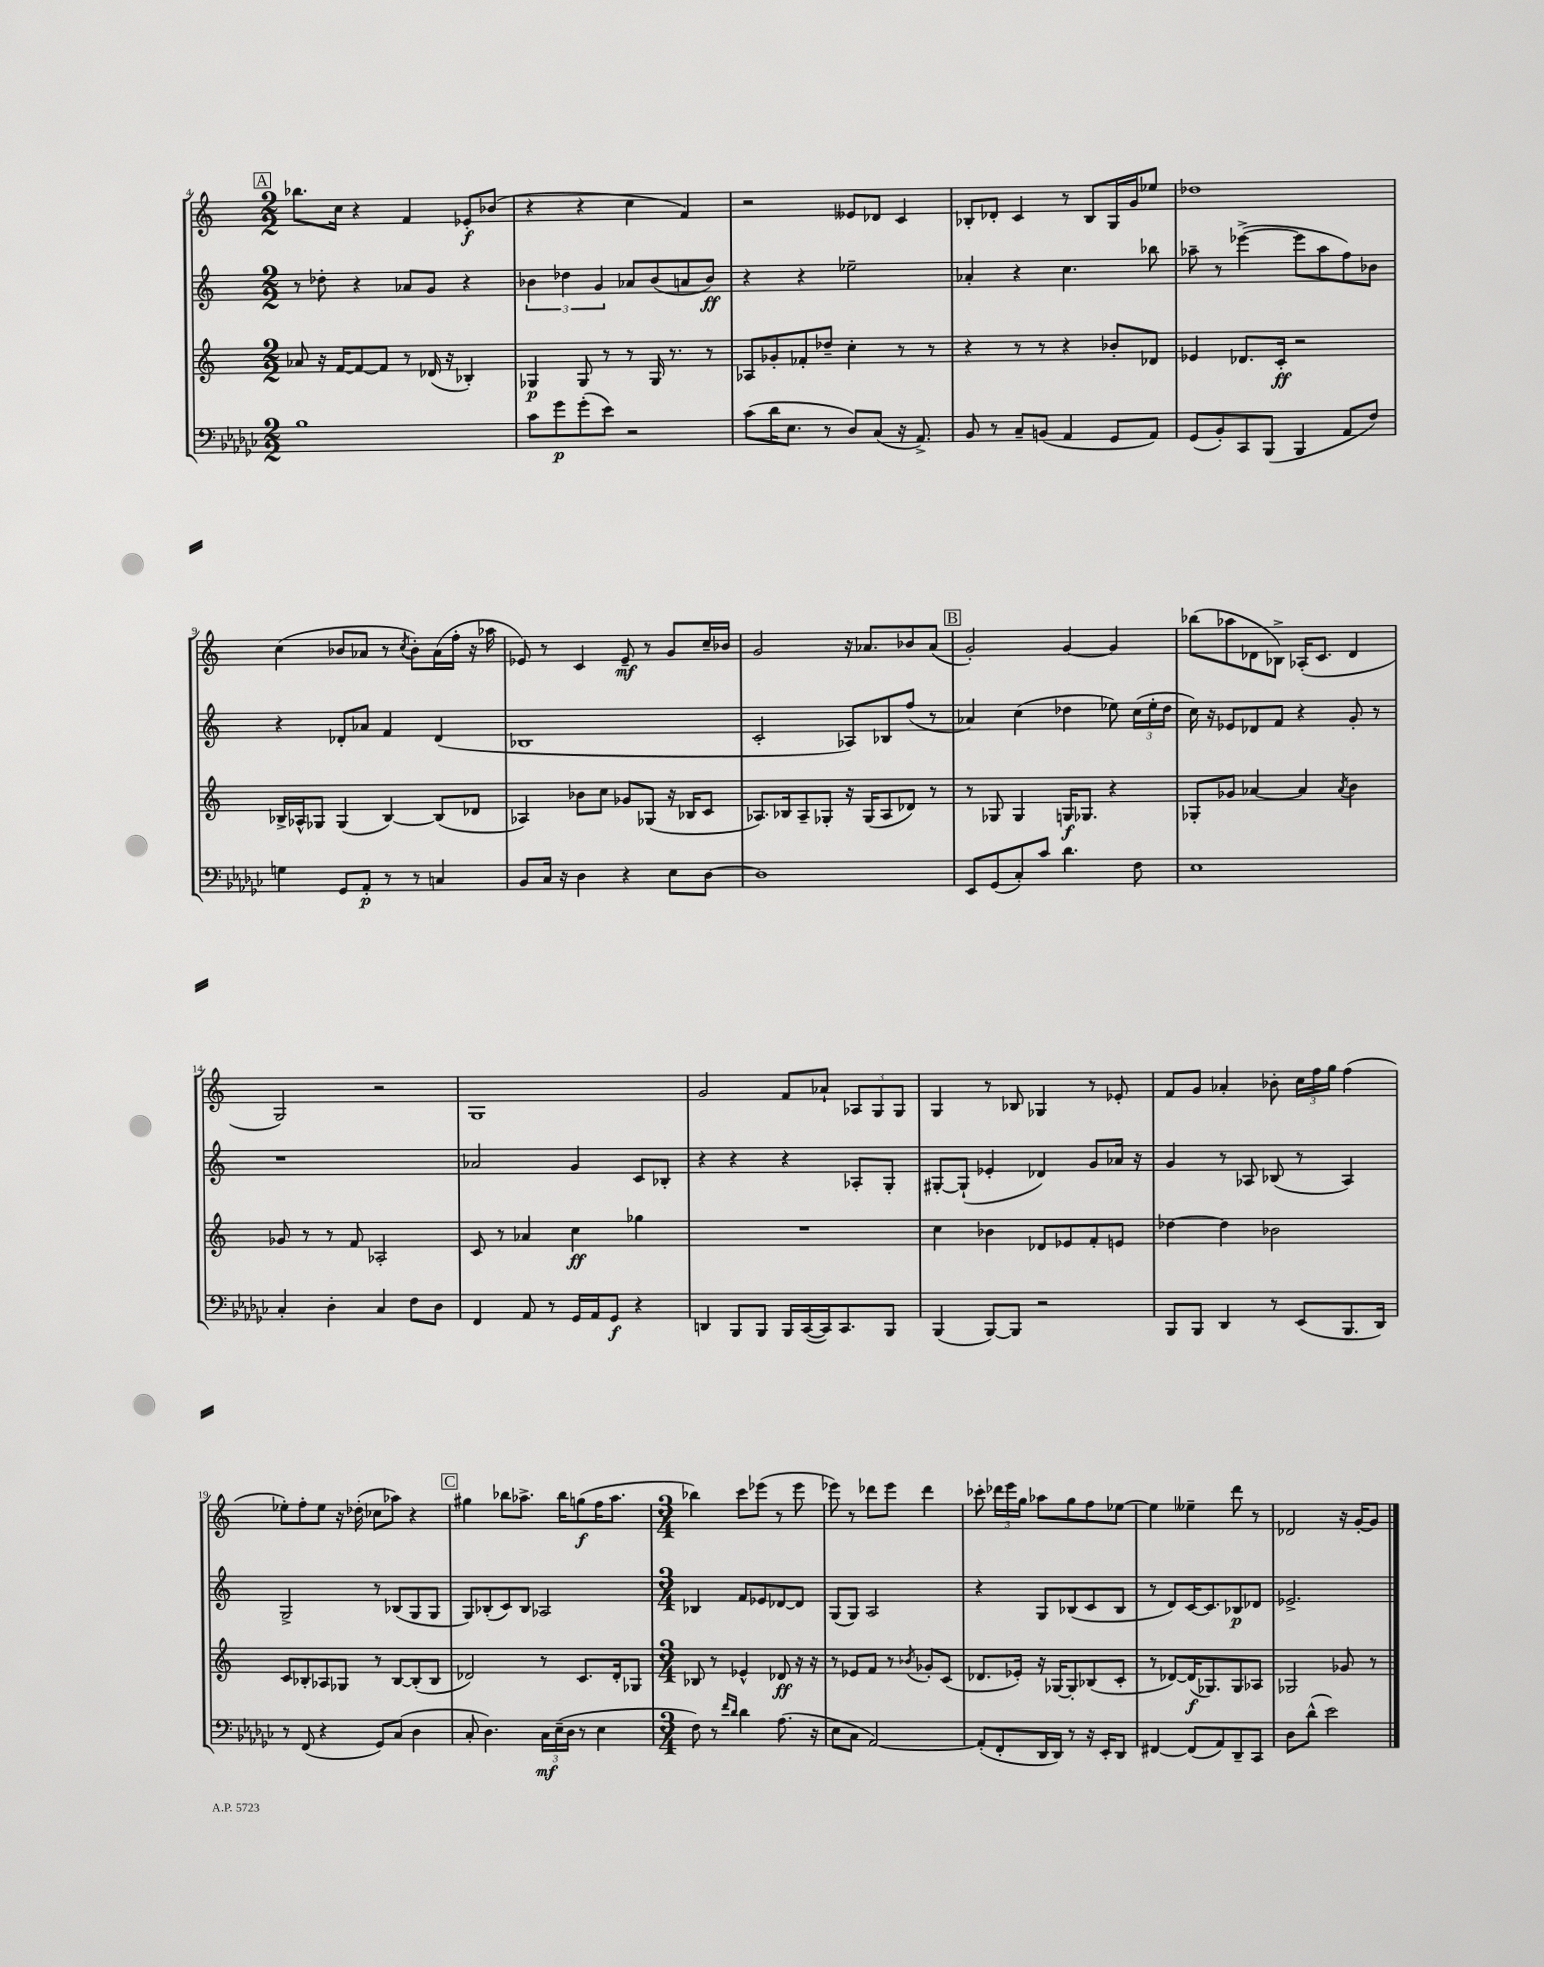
<<
\new StaffGroup <<
\new Staff = "s0" {
    \clef treble \key c \major \numericTimeSignature \time 2/2
    \autoBeamOff \mark \markup { \box "A" } bes''8.[ c''16] r4 f'4 ees'8[-.\f bes'8]( |
    r4 r4 c''4 f'4) |
    r2 eeses'8[ des'8] c'4 |
    bes8[-. des'8]-. c'4 r8 bes8[ g16 g'16 ees''8] |
    des''1 |
    c''4( bes'8[ aes'8] r8 \acciaccatura { c''8 } bes'8[-.) aes'16( f''16]-. r16 aes''16 |
    ees'8) r8 c'4 ees'8--\mf r8 g'8[ c''16-- bes'16] |
    g'2 r16 aes'8.[ bes'8 aes'8]( |
    \mark \markup { \box "B" } g'2-.) g'4~ g'4 |
    bes''8[( aes''8 des'8 bes8]->) aes16[-.( c'8.] des'4 |
    g2) r2 |
    g1 |
    g'2 f'8[ aes'8]-! \tuplet 3/2 { aes8[ g8 g8] } |
    g4 r8 bes8 ges4 r8 ees'8-. |
    f'8[ g'8] aes'4-. bes'8-. \tuplet 3/2 { c''16[ f''16 g''16] } f''4( |
    ees''8[-.) f''8-. ees''8] r16 des''16-.( ces''8[ aes''8]) r4 |
    \mark \markup { \box "C" } gis''4 bes''8[ aes''8.]-> bes''16[ g''8\f( f''16 aes''8.] |
    \numericTimeSignature \time 3/4 bes''4) c'''8[ ees'''8]( r8 ees'''8 |
    ees'''8) r8 des'''8[ ees'''8] des'''4 |
    ces'''8-. \tuplet 3/2 { des'''16[ e'''16 g''16] } aes''8[ g''8 f''8 ees''8]~ |
    ees''4 eeses''4-- d'''8 r8 |
    des'2 r16 g'16[~-. g'8] \bar "|." |
}
\new Staff = "s1" {
    \clef treble \key c \major \numericTimeSignature \time 2/2
    \autoBeamOff \mark \markup { \box "A" } r8 des''8-. r4 aes'8[ g'8] r4 |
    \tuplet 3/2 { bes'4 des''4 g'4 } aes'8[ bes'8( a'8 bes'8]\ff) |
    r4 r4 ees''2-- |
    aes'4-. r4 c''4. bes''8 |
    aes''8-- r8 ees'''4~->( ees'''8[ aes''8 f''8) bes'8] |
    r4 des'8[-. aes'8] f'4 des'4( |
    bes1 |
    c'2-. aes8[) bes8 f''8]( r8 |
    \mark \markup { \box "B" } aes'4) c''4( des''4 ees''8) \tuplet 3/2 { c''16[( ees''16-. des''16] } |
    c''16) r16 ees'8[ des'8 f'8] r4 g'8-. r8 |
    r1 |
    aes'2 g'4 c'8[ bes8]-. |
    r4 r4 r4 aes8[-. g8]-. |
    gis8[~-. gis8]-!( ees'4-. des'4) g'8[ aes'16] r16 |
    g'4 r8 aes8 bes8( r8 aes4) |
    g2-> r8 bes8[( g8 g8] |
    \mark \markup { \box "C" } g8[) bes8-.( c'8) bes8] aes2 |
    \numericTimeSignature \time 3/4 bes4 f'8[ ees'8 des'8~ des'8] |
    g8[( g8]) a2 |
    r4 g8[ bes8( c'8 bes8] |
    r8 d'8[) c'16~ c'8. bes8\p des'8] |
    ees'2.-> \bar "|." |
}
\new Staff = "s2" {
    \clef treble \key c \major \numericTimeSignature \time 2/2
    \autoBeamOff \mark \markup { \box "A" } aes'8 r16 f'16[~ f'8~ f'8] r8 des'16( r16 bes4-.) |
    ges4\p ges8 r8 r8 ges16 r8. r8 |
    aes8[ ges'8-. fes'8-. des''8]-- c''4-. r8 r8 |
    r4 r8 r8 r4 bes'8[-. des'8] |
    ees'4 des'8.[ c'16]-.\ff r2 |
    bes16[-> aes16-^ ges8] ges4( bes4~) bes8[( des'8] |
    aes4) bes'8[ c''8] ges'8[ ges8]( r16 bes16[ c'8] |
    aes8.[) bes16 aes8-- ges8]-. r16 ges16[( aes8 des'8]) r8 |
    \mark \markup { \box "B" } r8 ges8 ges4 g16[\f ges8.] r4 |
    ges8[-. ges'8] aes'4~ aes'4 \acciaccatura { aes'8 } b'4 |
    ges'8 r8 r8 f'8 aes2-. |
    c'8 r8 aes'4 c''4\ff ges''4 |
    R1 |
    c''4 bes'4 des'8[ ees'8 f'8-. e'8] |
    des''4~ des''4 bes'2 |
    c'8[ bes8-. aes8 ges8] r8 bes8[~ bes8-.( bes8] |
    \mark \markup { \box "C" } des'2) r8 c'8.[ des'16-. ges8] |
    \numericTimeSignature \time 3/4 bes8 r8 ees'4-^ des'8\ff r16 r16 |
    r8 ees'8[ f'8] r8 \acciaccatura { bes'8 } ges'8[-. c'8]( |
    des'8.[ ees'16]-.) r16 ges16[~ ges8-. bes8( c'8]-. |
    r8 des'8[~) des'16\f( ges8.) ges8 aes8] |
    ges2 ges'8 r8 \bar "|." |
}
\new Staff = "s3" {
    \clef bass \key ges \major \numericTimeSignature \time 2/2
    \autoBeamOff \mark \markup { \box "A" } bes1 |
    ces'8[ ges'8\p ges'8-.( ees'8]) r2 |
    ces'8[( des'16 ees8.] r8 des8[) ces8]( r16 aes,8.->) |
    bes,8 r8 ces8[-- b,8]( aes,4 ges,8[ aes,8]) |
    ges,8[( bes,8-.) ces,8 bes,,8]( bes,,4 aes,8[ f8]) |
    g4 ges,8[ aes,8]-.\p r8 r8 c4 |
    bes,8[ ces16] r16 des4 r4 ees8[ des8]~ |
    des1 |
    \mark \markup { \box "B" } ees,8[ ges,8( ces8-.) ces'8] des'4. f8 |
    ees1 |
    ces4-. des4-. ces4 f8[ des8] |
    f,4 aes,8 r8 ges,16[ aes,16 ges,8]\f r4 |
    d,4 bes,,8[ bes,,8] bes,,16[ ces,16~( ces,16) ces,8. bes,,8] |
    bes,,4( bes,,8[~) bes,,8] r2 |
    bes,,8[ bes,,8] des,4 r8 ees,8[( bes,,8. des,16]) |
    r8 f,8( r4 ges,8[) ces8]( des4 |
    \mark \markup { \box "C" } ces8-. des4.) \tuplet 3/2 { ces16[\mf ees16--( des16] } r8 ees4 |
    \numericTimeSignature \time 3/4 f8) r8 \grace { f'16[ des'16] } des'4 aes8.( r16 |
    ees8[ ces8] aes,2~) |
    aes,8[-.( f,8-. des,16 des,16]) r8 r16 ees,16[-. des,8] |
    fis,4~ fis,8[( aes,8) des,8-- ces,8] |
    des8[ des'8]-^( ees'2) \bar "|." |
}
>>
>>
\layout { \context { \Score currentBarNumber = #4 } }
